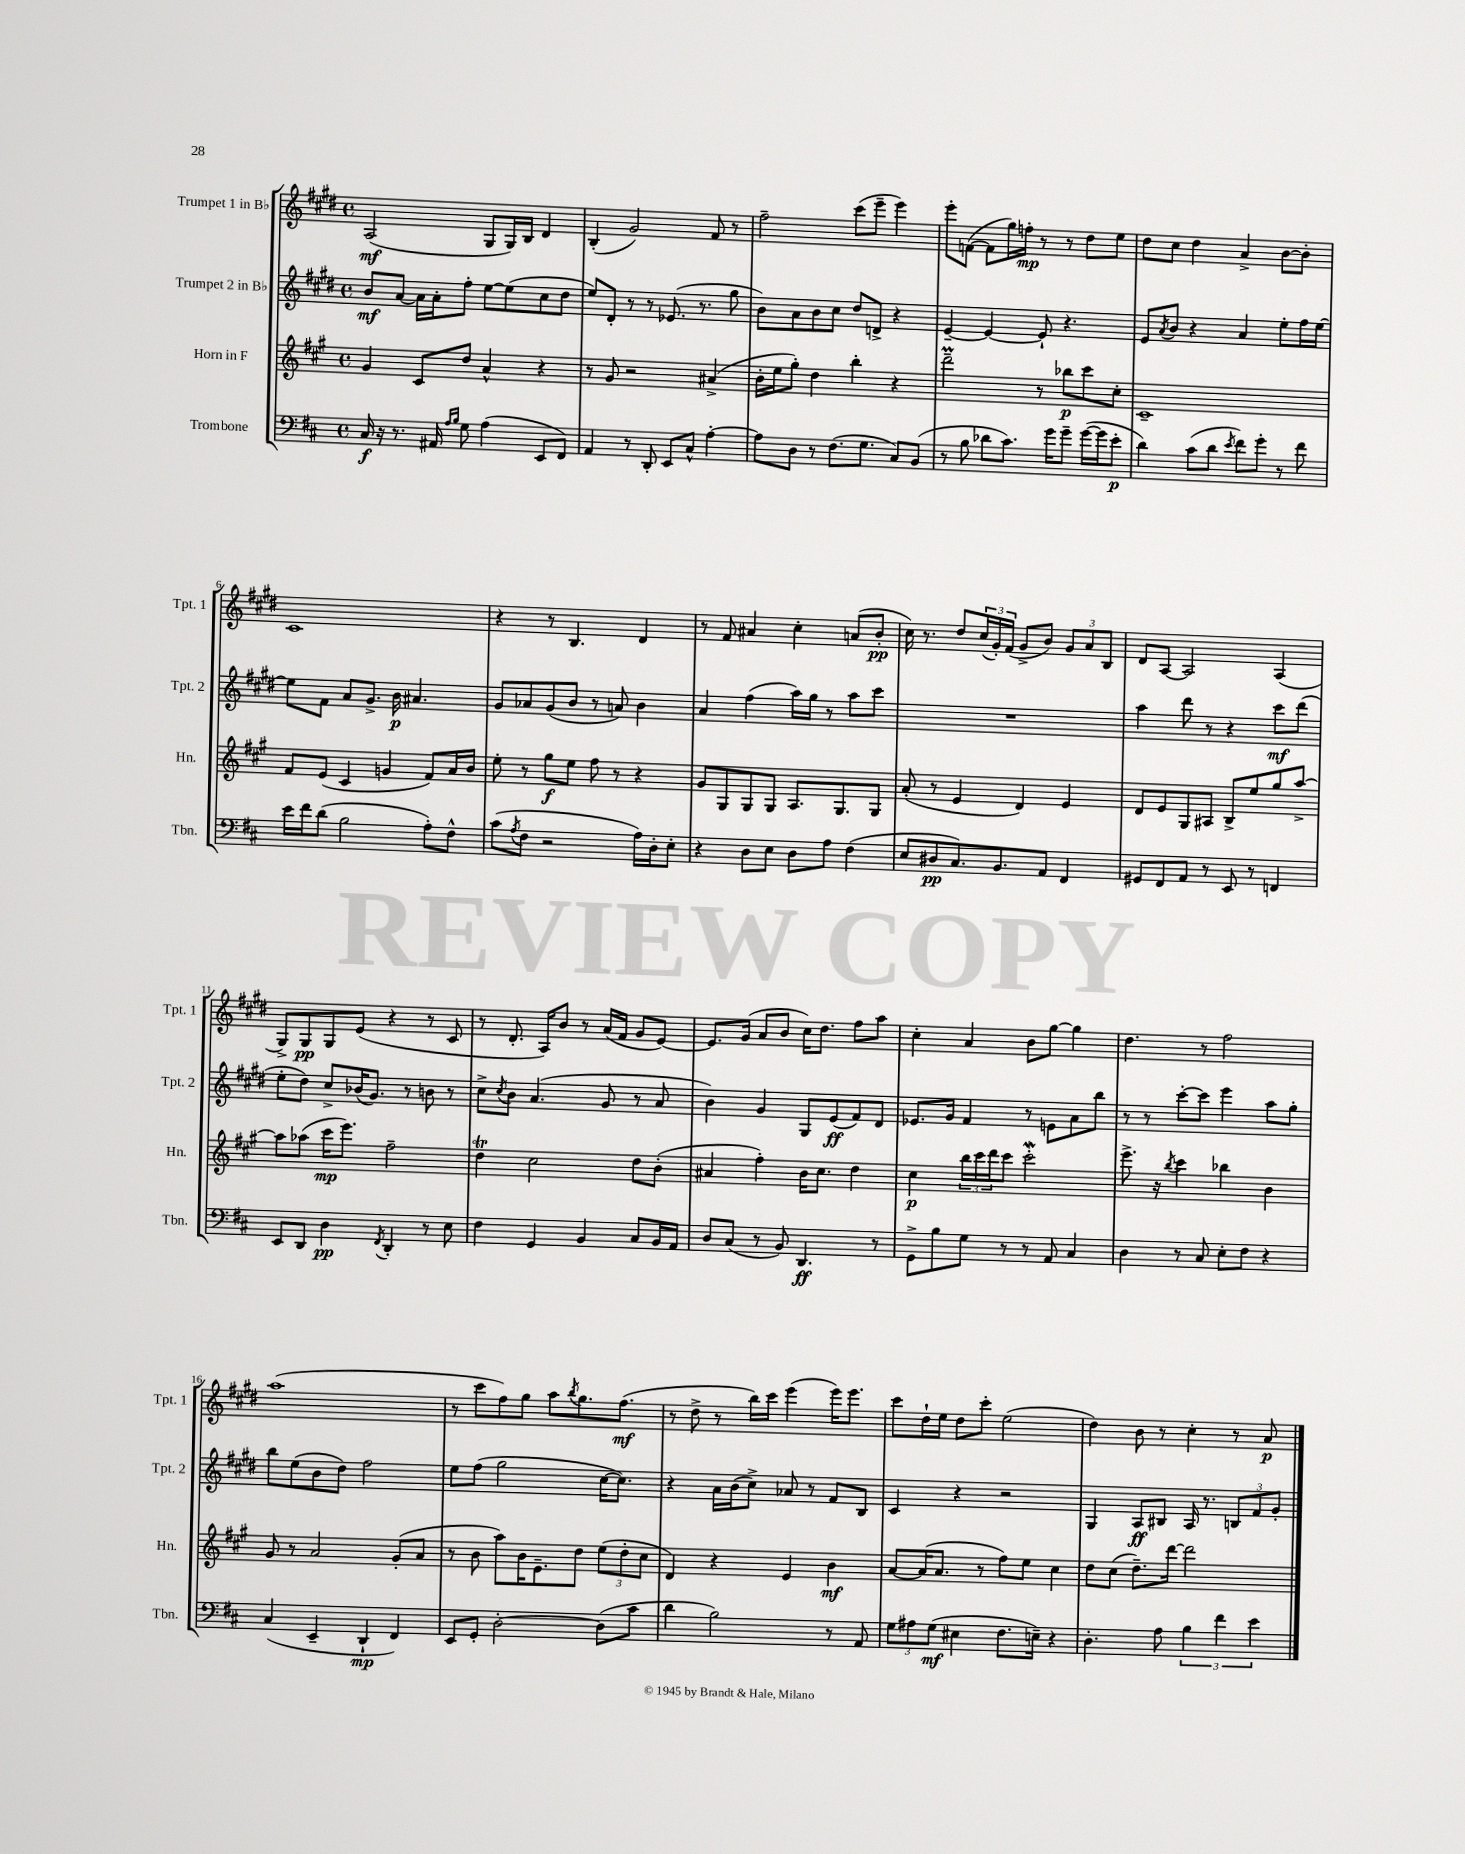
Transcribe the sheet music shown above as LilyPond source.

<<
\new StaffGroup <<
\new Staff = "s0" \with { instrumentName = "Trumpet 1 in Bb" shortInstrumentName = "Tpt. 1" } {
    \clef treble \key e \major \defaultTimeSignature \time 4/4
    a2\mf( gis8 gis16) b16 dis'4 |
    b4-.( gis'2) fis'8 r8 |
    fis''2-- cis'''8( e'''8-- e'''4) |
    e'''8-. f'8~( f'8 gis''16) f''16-.\mp r8 r8 dis''8 e''8 |
    dis''8 cis''8 dis''4 a'4-> b'8~ b'8-. |
    cis'1 |
    r4 r8 b4. dis'4 |
    r8 fis'8 ais'4 cis''4-. a'8( b'8-.\pp |
    cis''16) r8. dis''8 \tuplet 3/2 { cis''16( gis'16-.) fis'16( } gis'8-> b'8) \tuplet 3/2 { gis'8 a'8 b8 } |
    dis'8 a8~ a2 a4( |
    gis8->) gis8\pp gis8 e'8( r4 r8 cis'8 |
    r8 dis'8.-. a16) b'8 r8 a'16( fis'16 gis'8 e'8~) |
    e'8. gis'16( a'8 b'8 cis''16) dis''8. fis''8 a''8 |
    cis''4-. a'4 b'8 gis''8~ gis''4 |
    dis''4. r8 fis''2 |
    a''1( |
    r8 cis'''8 fis''8) gis''8 a''8 \acciaccatura { b''8 } gis''8. fis''8.\mf( |
    r8 dis''8-> r8 b''16) cis'''16 e'''4( e'''16) e'''8. |
    cis'''8 dis''16-! e''16 dis''8 cis'''8-. e''2( |
    dis''4) b'8 r8 cis''4-. r8 a'8\p \bar "|." |
}
\new Staff = "s1" \with { instrumentName = "Trumpet 2 in Bb" shortInstrumentName = "Tpt. 2" } {
    \clef treble \key e \major \defaultTimeSignature \time 4/4
    b'8\mf a'8~ a'16 a'16-. fis''8-. e''8~ e''8( cis''8 dis''8 |
    e''8) dis'8-. r8 r8 ees'8.( r8. gis''8 |
    b'8) a'8 b'8 cis''8 dis''8 d'8-> r4 |
    e'4~-- e'4~ e'8-! r4. |
    e'8 \acciaccatura { a'8 } b'8 r4 a'4 e''8-. fis''16 e''16~ |
    e''8 fis'8 a'8 gis'8.-> b'16\p ais'4. |
    gis'8 aes'8 gis'8( b'8 r8 a'8) b'4 |
    a'4 fis''4( a''16) gis''16 r8 a''8 cis'''8 |
    R1 |
    a''4 dis'''8 r8 r4 cis'''8\mf dis'''8( |
    e''8-. dis''8) cis''8-> bes'16( gis'8.) r8 b'8 r8 |
    cis''8-> \acciaccatura { cis''8 } b'8 a'4.( gis'8 r8 a'8 |
    b'4) gis'4 gis8 e'8\ff( fis'8) dis'8 |
    ees'8. gis'16 fis'4 r8 e'8 a'8 b''8 |
    r8 r8 cis'''8~-. cis'''8 e'''4 a''8 gis''8-. |
    b''8 e''8( b'8 dis''8) fis''2 |
    e''8 fis''8( gis''2 cis''16~ cis''8.) |
    r4 a'16 b'16( cis''8->) aes'8 r8 fis'8 b8 |
    cis'4 r4 r2 |
    gis4 a8\ff bis8 a16 r8. \tuplet 3/2 { b8 fis'8 gis'8-. } \bar "|." |
}
\new Staff = "s2" \with { instrumentName = "Horn in F" shortInstrumentName = "Hn." } {
    \clef treble \key a \major \defaultTimeSignature \time 4/4
    gis'4 cis'8 d''8 a'4-^ r4 |
    r8 gis'8 r2 ais'4->( |
    b'16-. e''16 gis''8-.) d''4 b''4-. r4 |
    d'''2--\prall r8 bes''8\p cis'''8 cis''8-. |
    cis'1-- |
    fis'8 e'8( cis'4 g'4 fis'8) a'16 b'16 |
    e''8-. r8 gis''8\f e''8 fis''8 r8 r4 |
    gis'8 gis8 gis8 gis8 a8. gis8. gis8 |
    a'8-.( r8 e'4 d'4) e'4 |
    d'8 e'8 gis8 ais8 b8-> e''8 gis''8 a''8~-> |
    a''8 aes''8( cis'''16\mp e'''8.) fis''2-- |
    d''4\trill cis''2 d''8 b'8-.( |
    ais'4 fis''4-.) b'16 cis''8. d''4 |
    cis''4\p \tuplet 3/2 { b''16 cis'''16 d'''16 } cis'''8 cis'''2-.\mordent |
    e'''8.-> r16 \acciaccatura { b''8 } cis'''4 bes''4 b'4 |
    gis'8 r8 a'2 gis'8-.( a'8 |
    r8 b'8 a''8) b'16 e'8.-- d''8 \tuplet 3/2 { e''8( d''8-. cis''8 } |
    d'4) r4 e'4 b'4\mf |
    a'8~ a'16( a'8. r8 fis''8) e''8 cis''4 |
    d''8 cis''8( d''8.--) d'''16~ d'''2 \bar "|." |
}
\new Staff = "s3" \with { instrumentName = "Trombone" shortInstrumentName = "Tbn." } {
    \clef bass \key d \major \defaultTimeSignature \time 4/4
    cis16\f r16 r8. ais,16 \grace { a16 b16 } g8 a4( e,8 fis,8) |
    a,4 r8 d,8-. e,8 cis8-^ a4~-. |
    a8 d8 r8 fis8.( g8. cis8) b,8( |
    r8 b8 des'8 cis'8.) g'16 g'8-- g'16~( g'16 e'8-.\p |
    d'4) cis'8( d'8 \acciaccatura { e'8 } fis'8) g'8-. r8 fis'8 |
    e'16 fis'16 d'8( b2 a8-.) fis8-^ |
    cis'8( \acciaccatura { a8 } fis8 r2 a16) d16-. e8-. |
    r4 d8 e8 d8 a8 fis4( |
    e8 dis8\pp cis8.) b,8. a,8 fis,4 |
    gis,8 fis,8 a,8 r8 e,8 r8 f,4 |
    e,8 d,8 d4\pp \acciaccatura { fis,8 } d,4-. r8 e8 |
    fis4 g,4 b,4 cis8 b,16 a,16 |
    d8 cis8( r8 b,8) d,4.\ff r8 |
    g,8-> b8 g8 r8 r8 a,8 cis4 |
    d4 r8 cis8 e8-. fis8 r4 |
    cis4( e,4-- d,4-!\mp fis,4) |
    e,8 g,8-. d2~-. d8( cis'8 |
    d'4 b2) r8 a,8 |
    \tuplet 3/2 { g8 ais8 g8\mf( } eis4 fis8. e16--) r4 |
    d4.-. a8 \tuplet 3/2 { b4 fis'4 e'4 } \bar "|." |
}
>>
>>
